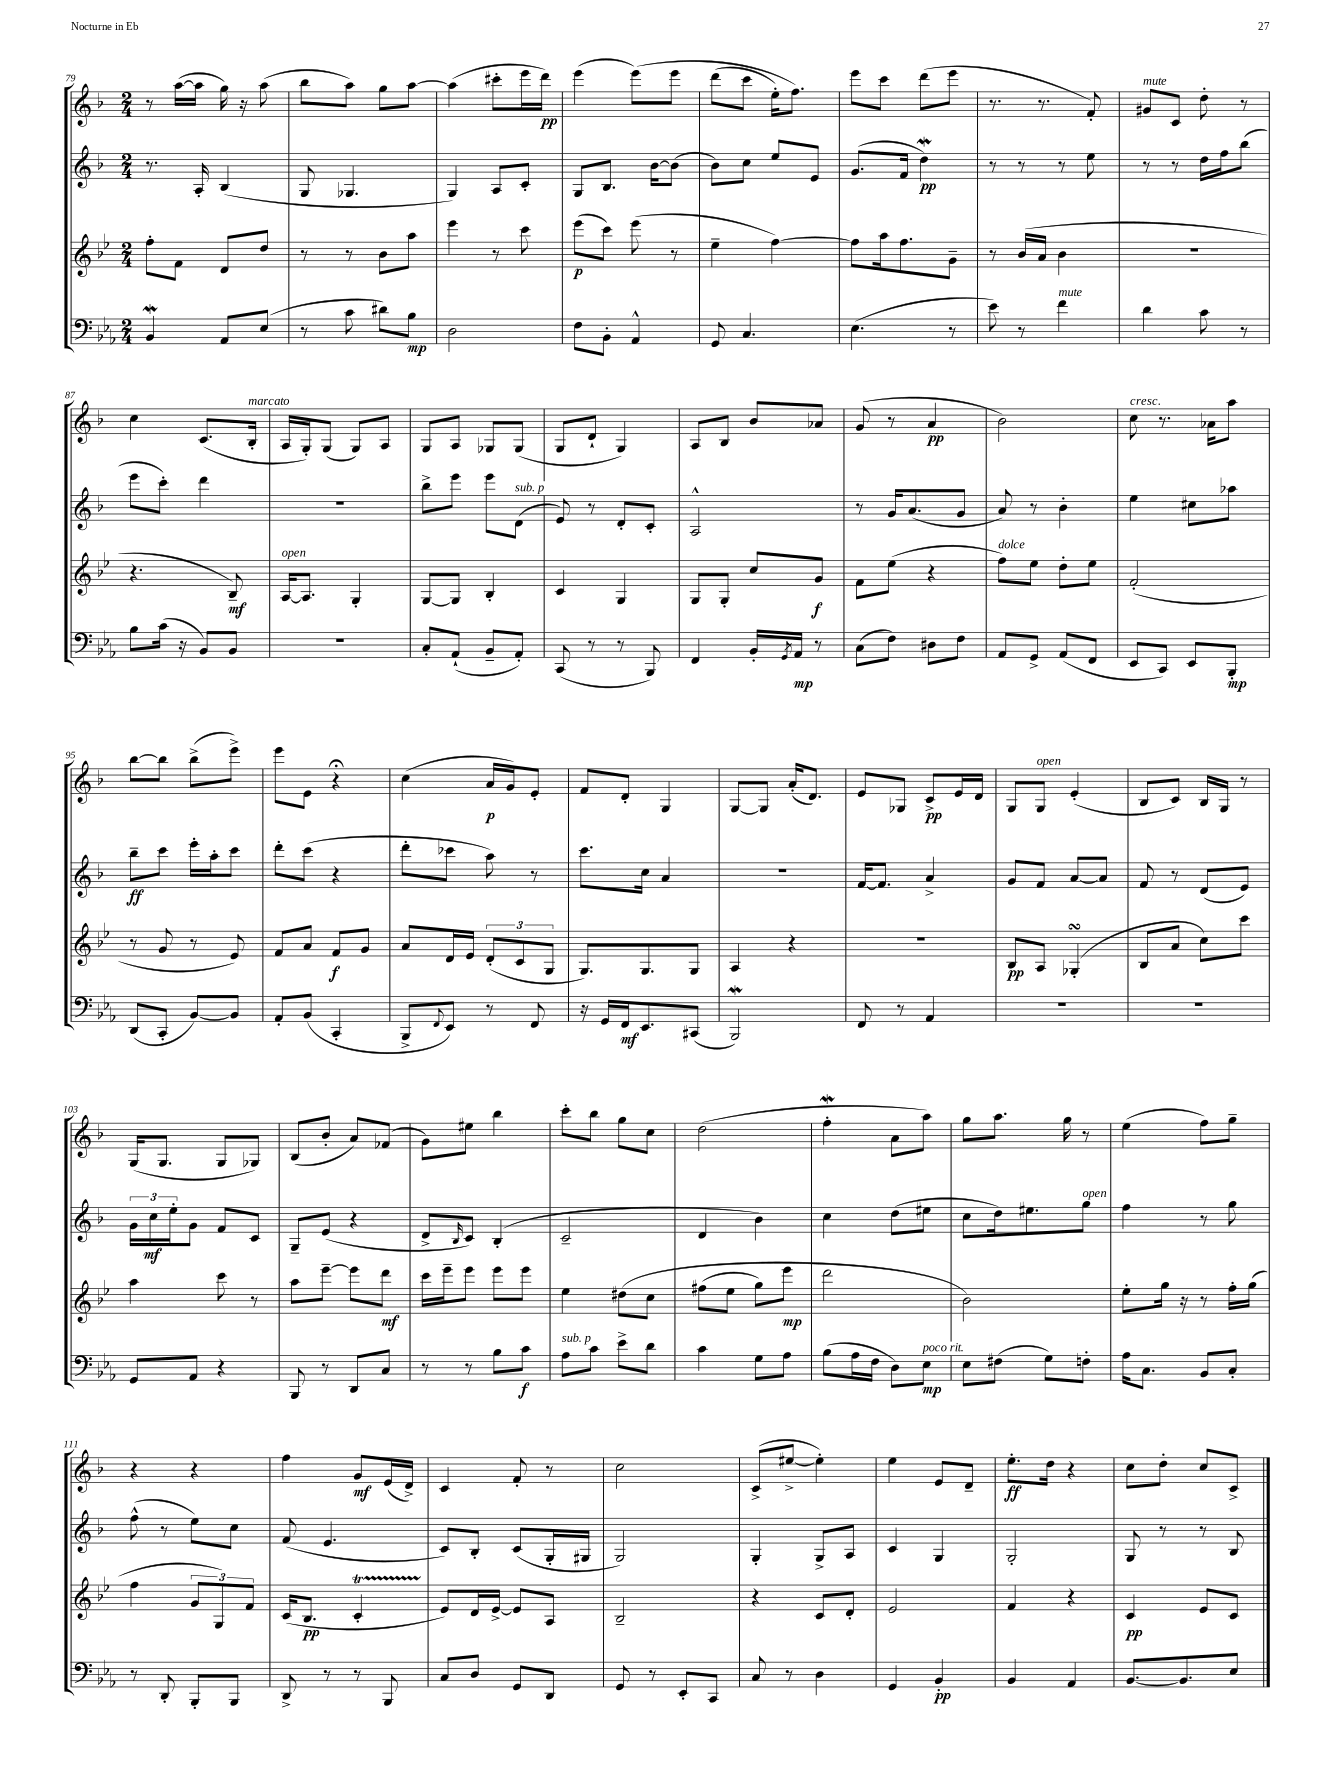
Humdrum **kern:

**kern	**kern	**kern	**kern
*staff4	*staff3	*staff2	*staff1
*clefF4	*clefG2	*clefG2	*clefG2
*k[b-e-a-]	*k[b-e-]	*k[b-]	*k[b-]
*M2/4	*M2/4	*M2/4	*M2/4
4BB-/	8ff'\L	8.r	8r
.	8f\J	.	([16aa\LL
.	.	16A'/	16aa\]JJ
8AA-/L	8d/L	(4B-/	16gg\)
.	.	.	16r
(8E-/J	8dd/J	.	(8aa\
=	=	=	=
8r	8r	8G/	8bb-\L
8c\	8r	4.G-/	8aa\J)
8d#\L)	8b-\L	.	8gg\L
8B-\J	8aa\J	.	[8aa\J
=	=	=	=
2D\	4eee-\	4G/)	(4aa\]
.	8r	8A/L	8ccc#'\L
.	8ccc\	8c'/J	16eee\L
.	.	.	16ddd\JJ)
=	=	=	=
8F\L	(8eee-\L	8G/L	(4eee\
8BB-'\J	8ccc\J)	8.B-/J	.
4AA-^^/	(8eee-\	.	&(8eee\L)
.	.	[16b-\LK	.
.	8r	(8b-\]J	8eee\J
=	=	=	=
8GG/	4ee-~\	8b-\L)	(8ddd\L
4.C/	.	8cc\J	8ccc\J
.	[4ff\)	8ee/L	16ee'\LK)
.	.	.	8.ff\J&)
.	.	8e/J	.
=	=	=	=
(4.E-\	8ff\]L	(8.g/L	8eee\L
.	16aa\k	.	8ccc\J
.	8.ff\	16f/Jk	.
.	.	4dd\)	(8ddd\L
8r	8g~\J	.	8eee\J
=	=	=	=
8e-\)	8r	8r	8.r
8r	(16b-/LL	8r	.
.	16a/JJ	.	8.r
4f\	4b-\	8r	.
.	.	8ee\	8f'/)
=	=	=	=
4d\	2r	8r	8g#/L
.	.	8r	8c/J
8c\	.	16dd\LL	8dd'\
.	.	16ff\J	.
8r	.	(8bb-\J	8r
=	=	=	=
8B-\L	4.r	8eee\L	4cc\
(16c\Jk	.	8ccc'\J)	.
16r	.	.	.
8BB-/L)	.	4ddd\	(8.c/L
8BB-/J	8B-~/)	.	.
.	.	.	16B-'/Jk
=	=	=	=
2r	[16A/LK	2r	16A/LL
.	8.A/]J	.	16G'/J)
.	.	.	(8G/J
.	4G'/	.	8G/L)
.	.	.	8A/J
=	=	=	=
8C'/L	[8G/L	8bb-^\L	8G/L
(8AA-`/J	8G/]J	8eee\J	8A/J
8BB-~/L	4B-'/	8eee\L	8G-/L
8AA-'/J)	.	(8d\J	(8G-/J
=	=	=	=
(8CC/	4c/	8e/)	8G/L
8r	.	8r	8d`/J
8r	4G/	8d'/L	4G/)
8BBB-/)	.	8c'/J	.
=	=	=	=
4FF/	8G/L	2A^^/	8A/L
.	8G'/J	.	8B-/J
16BB-'/LL	8cc/L	.	8b-/L
8qGG/	.	.	.
16AA-/JJ	.	.	.
8r	8g/J	.	8a-/J
=	=	=	=
(8C\L	8f\L	8r	(8g/
8F\J)	(8ee-\J	16g/LK	8r
.	.	(8.a/	.
8D#\L	4r	.	4a/
8F\J	.	8g/J	.
=	=	=	=
8AA-/L	8ff\L)	8a/)	2b-\)
8GG^/J	8ee-\J	8r	.
(8AA-/L	8dd'\L	4b-'\	.
8FF/J	8ee-\J	.	.
=	=	=	=
8EE-/L	(2f'/	4ee\	8cc\
8CC/J)	.	.	8.r
8EE-/L	.	8cc#\L	.
.	.	.	16a-\LK
8BBB-'/J	.	8aa-\J	8aa\J
=	=	=	=
(8DD/L	8r	8bb-~\L	[8bb-\L
8CC'/J	8g/	8ccc\J	8bb-\]J
[8BB-/L)	8r	16eee'\LL	(8bb-^\L
.	.	16aa'\J	.
8BB-/]J	8e-/)	8ccc\J	8eee^\J)
=	=	=	=
8AA-'/L	8f/L	8ddd'\L	8eee\L
(8BB-/J	8a/J	(8ccc\J	8e\J
4CC'/	8f/L	4r	4r;
.	8g/J	.	.
=	=	=	=
8BBB-^/L	8a/L	8ddd'\L	(4cc\
8qqFF/	.	.	.
8EE-/J)	16d/L	8ccc-\J	.
.	16e-/JJ	.	.
8r	(12d'/L	8aa\)	16a/LL
.	.	.	16g/J)
.	12c/	.	.
8FF/	.	8r	8e'/J
.	12G/J	.	.
=	=	=	=
16r	8.G/L)	8.ccc\L	8f/L
16GG/LL	.	.	.
16FF/J	.	.	8d'/J
8.EE-/	8.G/	16cc\Jk	.
.	.	4a/	4G/
(8CC#/J	8G/J	.	.
=	=	=	=
2BBB-/)	4A/	2r	[8G/L
.	.	.	8G/]J
.	4r	.	(16a'/LK
.	.	.	8.d/J)
=	=	=	=
8FF/	2r	[16f/LK	8e/L
.	.	8.f/]J	.
8r	.	.	8G-/J
4AA-/	.	4a^/	8c^/L
.	.	.	16e/L
.	.	.	16d/JJ
=	=	=	=
2r	8B-/L	8g/L	8G/L
.	8A/J	8f/J	8G/J
.	(4G-'/	[8a/L	(4e'/
.	.	8a/]J	.
=	=	=	=
2r	8B-/L	8f/	8B-/L
.	8a/J	8r	8c/J)
.	8cc\L)	(8d/L	16B-/LL
.	.	.	16G/JJ
.	8ccc\J	8e/J)	8r
=	=	=	=
8GG/L	4aa\	24g\LL	(16G/LK
.	.	24cc\	.
.	.	.	8.G/J
.	.	24ee'\J	.
8AA-/J	.	8g\J	.
4r	8ccc\	8f/L	8G/L
.	8r	8c/J	8G-/J)
=	=	=	=
8BBB-/	8aa\L	8G~/L	(8B-/L
8r	[8eee-~\J	(8e/J	8b-'/J
8DD/L	8eee-\]L	4r	8a/L)
8C/J	8ddd\J	.	(8f-/J
=	=	=	=
8r	16ccc\LL	8d^/L	8g\L)
.	16eee-~\J	.	.
.	.	16qqB-/	.
8r	8eee-\J	8c/J)	8ee#\J
8B-\L	8eee-\L	(4B-'/	4bb-\
8c\J	8eee-\J	.	.
=	=	=	=
8A-\L	4ee-\	2c~/	8ccc'\L
8c\J	.	.	8bb-\J
8e-^\L	&(8dd#\L	.	8gg\L
8d\J	8cc\J	.	8cc\J
=	=	=	=
4c\	(8ff#\L	4d/	(2dd\
.	8ee-\J	.	.
8G\L	8gg\L)	4b-\)	.
8A-\J	8eee-\J	.	.
=	=	=	=
(8B-\L	2ddd\	4cc\	4ff'\
16A-\L	.	.	.
16F\JJ	.	.	.
8D\L)	.	(8dd\L	8a\L
8E-\J	.	8ee#\J	8aa\J)
=	=	=	=
8E-\L	2b-\&)	8cc\L	8gg\L
(8F#\J	.	16dd\k)	8.aa\J
.	.	8.ee#\	.
8G\L)	.	.	.
.	.	.	16gg\
8F'\J	.	8gg\J	8r
=	=	=	=
16A-\LK	8ee-'\L	4ff\	(4ee\
8.C\J	.	.	.
.	16gg\Jk	.	.
.	16r	.	.
8BB-/L	8r	8r	8ff\L)
8C'/J	16ff'\LL	8gg\	8gg~\J
.	(16gg\JJ	.	.
=	=	=	=
8r	4ff\	(8ff^^\	4r
8DD'/	.	8r	.
8BBB-'/L	12g/L	8ee\L)	4r
.	12G/)	.	.
8BBB-/J	.	8cc\J	.
.	12f/J	.	.
=	=	=	=
8DD^/	(16c/LK	(8f/	4ff\
.	8.B-/J	.	.
8r	.	4.e/	.
8r	4c'/	.	8g/L
8BBB-/	.	.	(16e/L
.	.	.	16d^/JJ)
=	=	=	=
8C/L	8e-/L)	8c/L)	4c/
8D/J	16d/L	8B-'/J	.
.	[16e-^/JJ	.	.
8GG/L	8e-/]L	(8c/L	8f'/
8DD/J	8A/J	16G'/L	8r
.	.	16G#/JJ	.
=	=	=	=
8GG/	2B-~/	2G/)	2cc\
8r	.	.	.
8EE-'/L	.	.	.
8CC/J	.	.	.
=	=	=	=
8C/	4r	4G'/	(8c^/L
8r	.	.	[8ee#^/J
4D\	8c/L	8G^/L	4ee#'\])
.	8d'/J	8A/J	.
=	=	=	=
4GG/	2e-/	4c/	4ee\
4BB-'/	.	4G/	8e/L
.	.	.	8d~/J
=	=	=	=
4BB-/	4f/	2G'/	8.ee'\L
.	.	.	16dd\Jk
4AA-/	4r	.	4r
=	=	=	=
[8.BB-/L	4c/	8G/	8cc\L
.	.	8r	8dd'\J
8.BB-/]	.	.	.
.	8e-/L	8r	8cc/L
8E-/J	8c/J	8B-/	8c^/J
==	==	==	==
*-	*-	*-	*-
